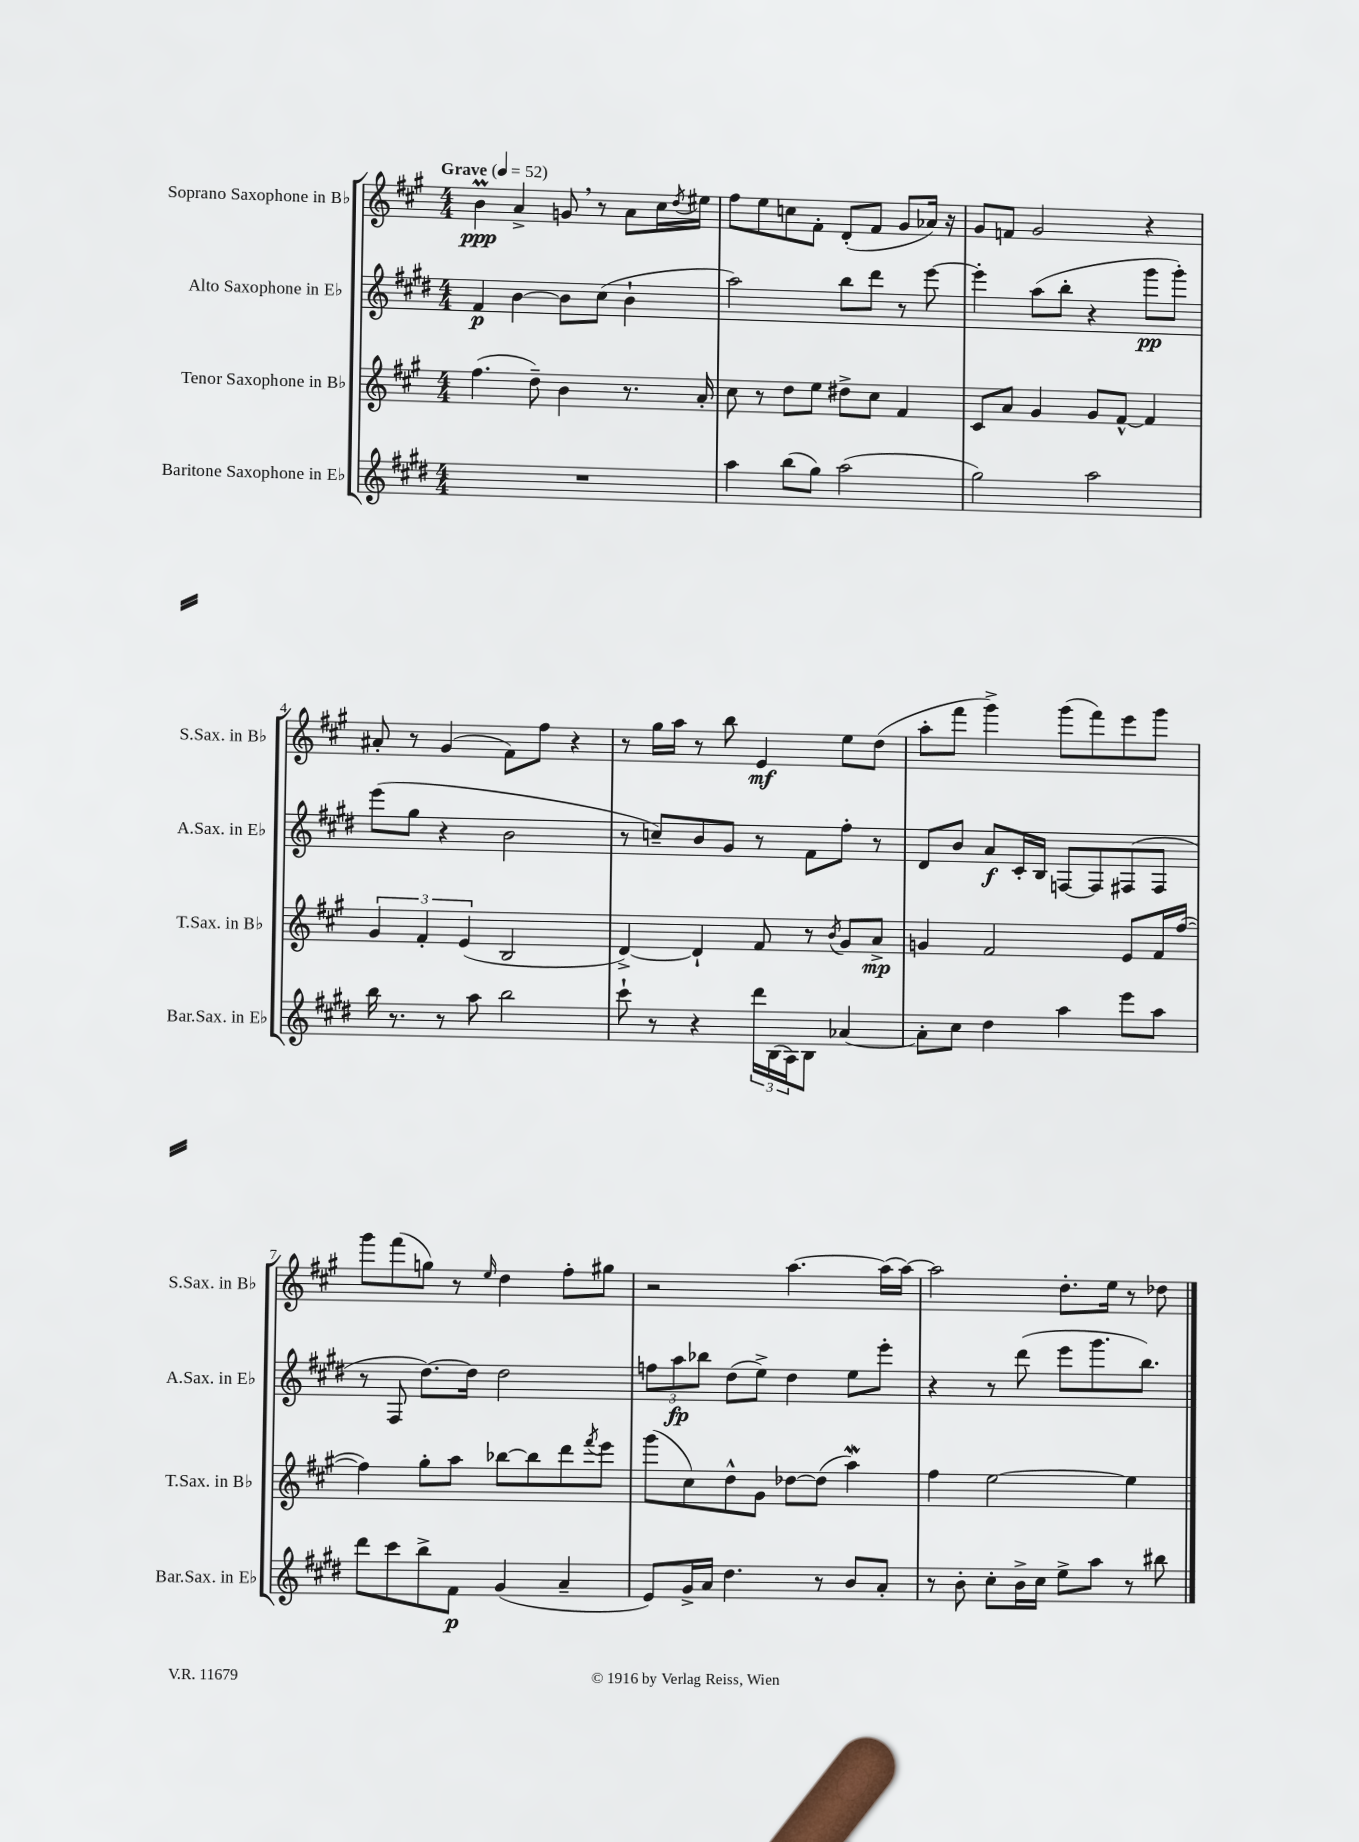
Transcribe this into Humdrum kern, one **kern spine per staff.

**kern	**kern	**kern	**kern
*staff4	*staff3	*staff2	*staff1
*clefG2	*clefG2	*clefG2	*clefG2
*k[f#c#g#d#]	*k[f#c#g#]	*k[f#c#g#d#]	*k[f#c#g#]
*M4/4	*M4/4	*M4/4	*M4/4
*MM52	*MM52	*MM52	*MM52
1r	(4.ff#	4f#	4b
.	.	[4b	4a^
.	8dd~)	.	.
.	4b	8b]	8g
.	.	(8cc#	8r
.	8.r	4b`	8a
.	.	.	16cc#
.	.	.	8qdd
.	16a'	.	16ee#
=	=	=	=
4aa	8cc#	2aa)	8ff#
.	8r	.	8ee
(8bb	8dd	.	8cc
8gg#)	8ee	.	8f#'
(2aa	8dd#^	8bb	(8d'
.	8cc#	8ddd#	8f#
.	4f#	8r	8g#
.	.	[8eee	16a-)
.	.	.	16r
=	=	=	=
2gg#)	8c#	4eee']	8g#
.	8a	.	8f
.	4g#	(8aa	2g#
.	.	8bb'	.
2aa	8g#	4r	.
.	[8f#^^	.	.
.	4f#]	8ggg#	4r
.	.	8ggg#')	.
=	=	=	=
16bb	6g#	(8eee	8a#'
8.r	.	.	.
.	.	8gg#	8r
.	6f#'	.	.
8r	.	4r	(4g#
.	(6e	.	.
8aa	.	.	.
2bb	2B	2b	8f#)
.	.	.	8ff#
.	.	.	4r
=	=	=	=
8ccc#`	[4d^)	8r	8r
8r	.	8cc~)	16gg#
.	.	.	16aa
4r	4d`]	8b	8r
.	.	8g#	8bb
24ddd#	8f#	8r	4e
(24B	.	.	.
24A)	.	.	.
8B	8r	8f#	.
.	8qb	.	.
[4a-	8g#	8ff#'	8ee
.	8a^	8r	(8dd
=	=	=	=
8a-']	4g	8d#	8aa'
8cc#	.	8b	8fff#
4dd#	2f#	8a	4ggg#^)
.	.	16c#'	.
.	.	16B	.
4aa	.	[8F	(8ggg#
.	.	8F]	8fff#)
8eee	8e	(8F#	8eee
8aa	16f#	8F#	8ggg#
.	([16ff#	.	.
=	=	=	=
8ddd#	4ff#])	8r	8ggg#
8ccc#	.	8F#	(8fff#
8bb^	8gg#'	[8.dd#)	8gg)
8f#	8aa	.	8r
.	.	16dd#]	.
.	.	.	16qqee
(4g#	[8bb-	2dd#	4dd
.	8bb-]	.	.
4a~	8ddd	.	8ff#'
.	8qfff#	.	.
.	8eee	.	8gg#
=	=	=	=
8e)	(8ggg#	12ff	2r
.	.	12aa	.
16g#^	8cc#)	.	.
.	.	12bb-	.
16a	.	.	.
4.dd#	8dd^^	(8dd#	.
.	8g#	8ee^)	.
.	[8dd-	4dd#	[4.aa
8r	(8dd-]	.	.
8b	4aa)	8ee	.
8a'	.	8eee'	(16aa]
.	.	.	[16aa)
=	=	=	=
8r	4ff#	4r	2aa]
8b'	.	.	.
8cc#'	[2ee	8r	.
16b^	.	(8ddd#	.
16cc#	.	.	.
8ee^	.	8eee	8.dd'
8aa	.	8.ggg#	.
.	.	.	16ee
8r	4ee]	.	8r
.	.	8.bb)	.
8bb#	.	.	8dd-
==	==	==	==
*-	*-	*-	*-
